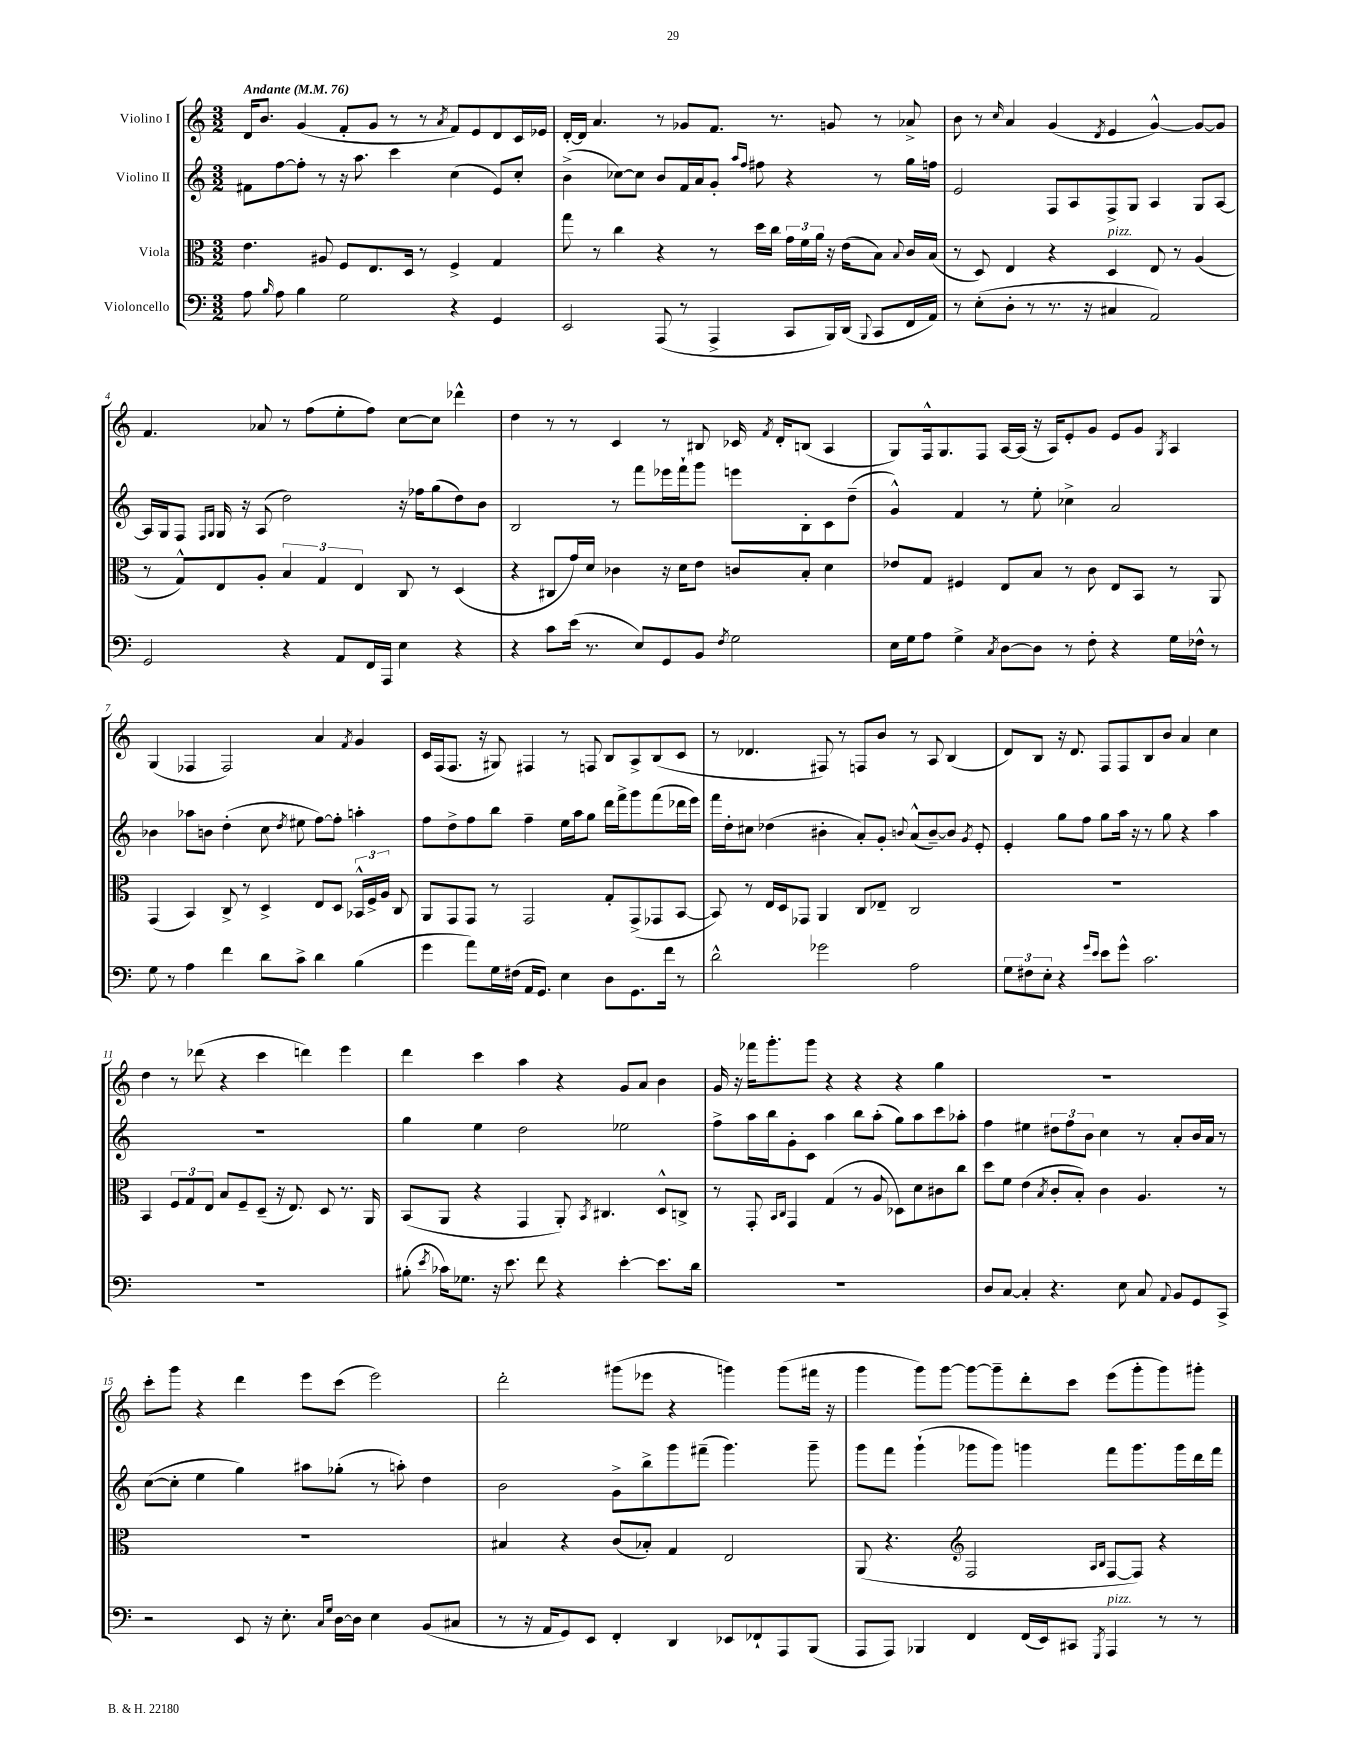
<<
\new StaffGroup <<
\new Staff = "s0" \with { instrumentName = "Violino I" } {
    \clef treble \key c \major \numericTimeSignature \time 3/2 \tempo "Andante" 4 = 76
    \autoBeamOff d'16[ b'8.] g'4( f'8[-. g'8] r8 r8 \acciaccatura { a'8 } f'8[) e'8 d'8 c'16 ees'16] |
    d'16[~-. d'16] a'4. r8 ges'8[ f'8.] r8. g'8 r8 aes'8-> |
    b'8 r8 \grace { c''16 } a'4 g'4( \acciaccatura { d'8 } e'4 g'4~-^) g'8[~ g'8] |
    f'4. aes'8 r8 f''8[( e''8-. f''8]) c''8[~ c''8] des'''4-^ |
    d''4 r8 r8 c'4 r8 bis8 ces'16 \acciaccatura { f'8 } d'16[-. b8]( a4 |
    g8[) f16-^ g8. f8] a16[~ a16]( r16 a16[) e'8-. g'8] e'8[ g'8] \acciaccatura { g8 } a4 |
    g4( fes4 fes2) a'4 \acciaccatura { f'8 } g'4 |
    c'16[ f16( f8.] r16 gis8) fis4 r8 f8 b8[ a8-> b8( c'8] |
    r8 des'4. fis8) r8 f8[ b'8] r8 a8 b4( |
    d'8[) b8] r16 d'8. f8[ f8 b8 b'8] a'4 c''4 |
    d''4 r8 des'''8( r4 c'''4 d'''4) e'''4 |
    d'''4 c'''4 a''4 r4 g'8[ a'8] b'4 |
    g'16 r16 fes'''16[ g'''8.-. g'''8] r4 r4 r4 g''4 |
    R1. |
    c'''8[-. g'''8] r4 d'''4 e'''8[ c'''8]( e'''2) |
    d'''2-. gis'''8[( ees'''8] r4 g'''4) g'''8[( fis'''16] r16 |
    g'''4 g'''8[) g'''8]~ g'''8[~ g'''8-- d'''8-. c'''8] e'''8[( g'''8-. g'''8) gis'''8]-. \bar "|." |
}
\new Staff = "s1" \with { instrumentName = "Violino II" } {
    \clef treble \key c \major \numericTimeSignature \time 3/2
    \autoBeamOff fis'8[ f''8~ f''8]-. r8 r16 a''8. c'''4 c''4( e'8[) c''8]-. |
    b'4->( ces''8[~) ces''8] b'8[ f'16 a'16 g'8]-. \grace { a''16[ f''16] } fis''8 r4 r8 g''16[ f''16] |
    e'2 f8[ a8 f8-> g8] a4 g8[ a8]~ |
    a16[ g16 f8] \grace { f16[ g16] } g16 r16 a8( d''2) r16 fes''16[ g''8( d''8) b'8] |
    b2 r8 f'''8[ ees'''16 f'''16-! g'''8] e'''8[ b8-. c'8 d''8]--( |
    g'4-^) f'4 r8 e''8-. ces''4-> a'2 |
    bes'4 aes''8[ b'8] d''4-.( c''8 \acciaccatura { d''8 } eis''8 f''8[~) f''8]-. a''4-. |
    f''8[ d''8-> f''8 b''8] f''4-- e''16[ a''16 g''8] d'''16[ f'''16-> g'''8 f'''8( des'''16 e'''16]) |
    f'''16[ d''16-. cis''8] des''4( bis'4-. a'8[-.) g'8]-. \appoggiatura { b'8 } a'8[-^( b'8~--) b'8] \acciaccatura { g'8 } e'8-. |
    e'4-. g''8[ f''8] g''8[ a''16] r16 r8 g''8 r4 a''4 |
    R1. |
    g''4 e''4 d''2 ees''2 |
    f''8[-> a''16 b''16 g'8-. c'8] a''4 b''8[ a''8]-.( g''8[) a''8 c'''8 aes''8]-. |
    f''4 eis''4 \tuplet 3/2 { dis''8[ f''8 b'8] } c''4 r8 a'8[-. b'16 a'16] r8 |
    c''8[~( c''8]-. e''4 g''4) ais''8[ ges''8]-.( r8 a''8-.) d''4 |
    b'2 g'8[-> b''8-> g'''8 fis'''8]--( g'''4.) g'''8-- |
    g'''8[ f'''8] g'''4-!( ges'''8[ ges'''8]) g'''4 f'''8[ g'''8. g'''16 d'''16 f'''16] \bar "|." |
}
\new Staff = "s2" \with { instrumentName = "Viola" } {
    \clef alto \key c \major \numericTimeSignature \time 3/2
    \autoBeamOff e'4. ais8 f8[ e8. d16] r8 f4-> g4 |
    g''8 r8 c''4 r4 r8 d''16[ c''16] \tuplet 3/2 { g'16[ f'16 a'16] } r16 e'16[( b8]) \appoggiatura { b8 } c'16[ b16]( |
    r8 d8) e4 r4 d4^\markup { \italic "pizz." } e8 r8 a4( |
    r8 g8[-^) e8 a8]-. \tuplet 3/2 { b4 g4 e4 } c8 r8 d4( |
    r4 cis8[ g'16) d'16] ces'4 r16 d'16[ e'8] c'8[ b8]-. d'4 |
    ees'8[ g8] fis4 e8[ b8] r8 c'8 e8[ b,8] r8 a,8 |
    g,4( b,4) c8-> r8 d4-> e8[ d8] \tuplet 3/2 { bes,16[-^ f16-> a16] } c8 |
    a,8[ g,8 g,8] r8 g,2 g8[-. g,8->( ges,8 b,8]~ |
    b,8) r8 e16[ d16 ges,8] a,4 c8[ ees8]-- c2 |
    R1. |
    b,4 \tuplet 3/2 { f8[ g8 e8] } b8[ f8-- d8]--( r16 e8.) d8 r8. a,16 |
    b,8[( a,8] r4 g,4 a,8-.) \acciaccatura { b,8 } cis4. d8[-^ c8]-> |
    r8 g,8-. \grace { b,16[ c16] } g,4 g4( r8 a8 des8[) d'8 cis'8 c''8] |
    d''8[ f'8] e'4( \acciaccatura { b8 } c'8[-. b8]-.) c'4 a4. r8 |
    R1. |
    bis4 r4 c'8[( bes8]-.) g4 e2 |
    a,8( r4. \clef treble f2 \grace { a16[ b16] } f8[~ f8]) r4 \bar "|." |
}
\new Staff = "s3" \with { instrumentName = "Violoncello" } {
    \clef bass \key c \major \numericTimeSignature \time 3/2
    \autoBeamOff a8 \grace { b16 } a8 b4 g2 r4 g,4 |
    e,2 a,,8( r8 a,,4-> c,8[ b,,16) d,16]( \appoggiatura { b,,8 } c,8[ f,16 a,16]) |
    r8 e8[-.( d8]-. r8 r8. r16 cis4 a,2) |
    g,2 r4 a,8[ f,16 a,,16] e4 r4 |
    r4 c'8[ e'16]( r8. e8[) g,8 b,8] \acciaccatura { f8 } g2 |
    e16[ g16 a8] g4-> \acciaccatura { c8 } d8[~ d8] r8 f8-. r4 g16[ fes16]-^ r8 |
    g8 r8 a4 f'4 d'8[ c'8]-> d'4 b4( |
    g'4 a'8[) g16 fis16]( a,16[ g,8.]) e4 d8[ g,8. f'16] r8 |
    d'2-^ ges'2 a2 |
    \tuplet 3/2 { g8[ fis8 e8]-. } r4 \grace { g'16[ e'16] } e'8[ g'8]-^ c'2. |
    R1. |
    bis8-.( \acciaccatura { e'8 } ces'16[) ges8.] r16 e'8. f'8 r4 e'4~-. e'8.[ d'16] |
    R1. |
    d8[ c8]~ c4-. r4. e8 c8 \appoggiatura { a,8 } b,8[ g,8 c,8]-> |
    r2 e,8 r16 e8.-. \grace { c16[ g16] } d16[~ d16] e4 b,8[( cis8] |
    r8 r16 a,16[ g,8) e,8] f,4-. d,4 ees,8[ fes,8-! a,,8 b,,8]( |
    a,,8[ a,,8]) bes,,4 f,4 f,16[( e,16) cis,8] \acciaccatura { g,,8 } a,,4^\markup { \italic "pizz." } r8 r8 \bar "|." |
}
>>
>>
